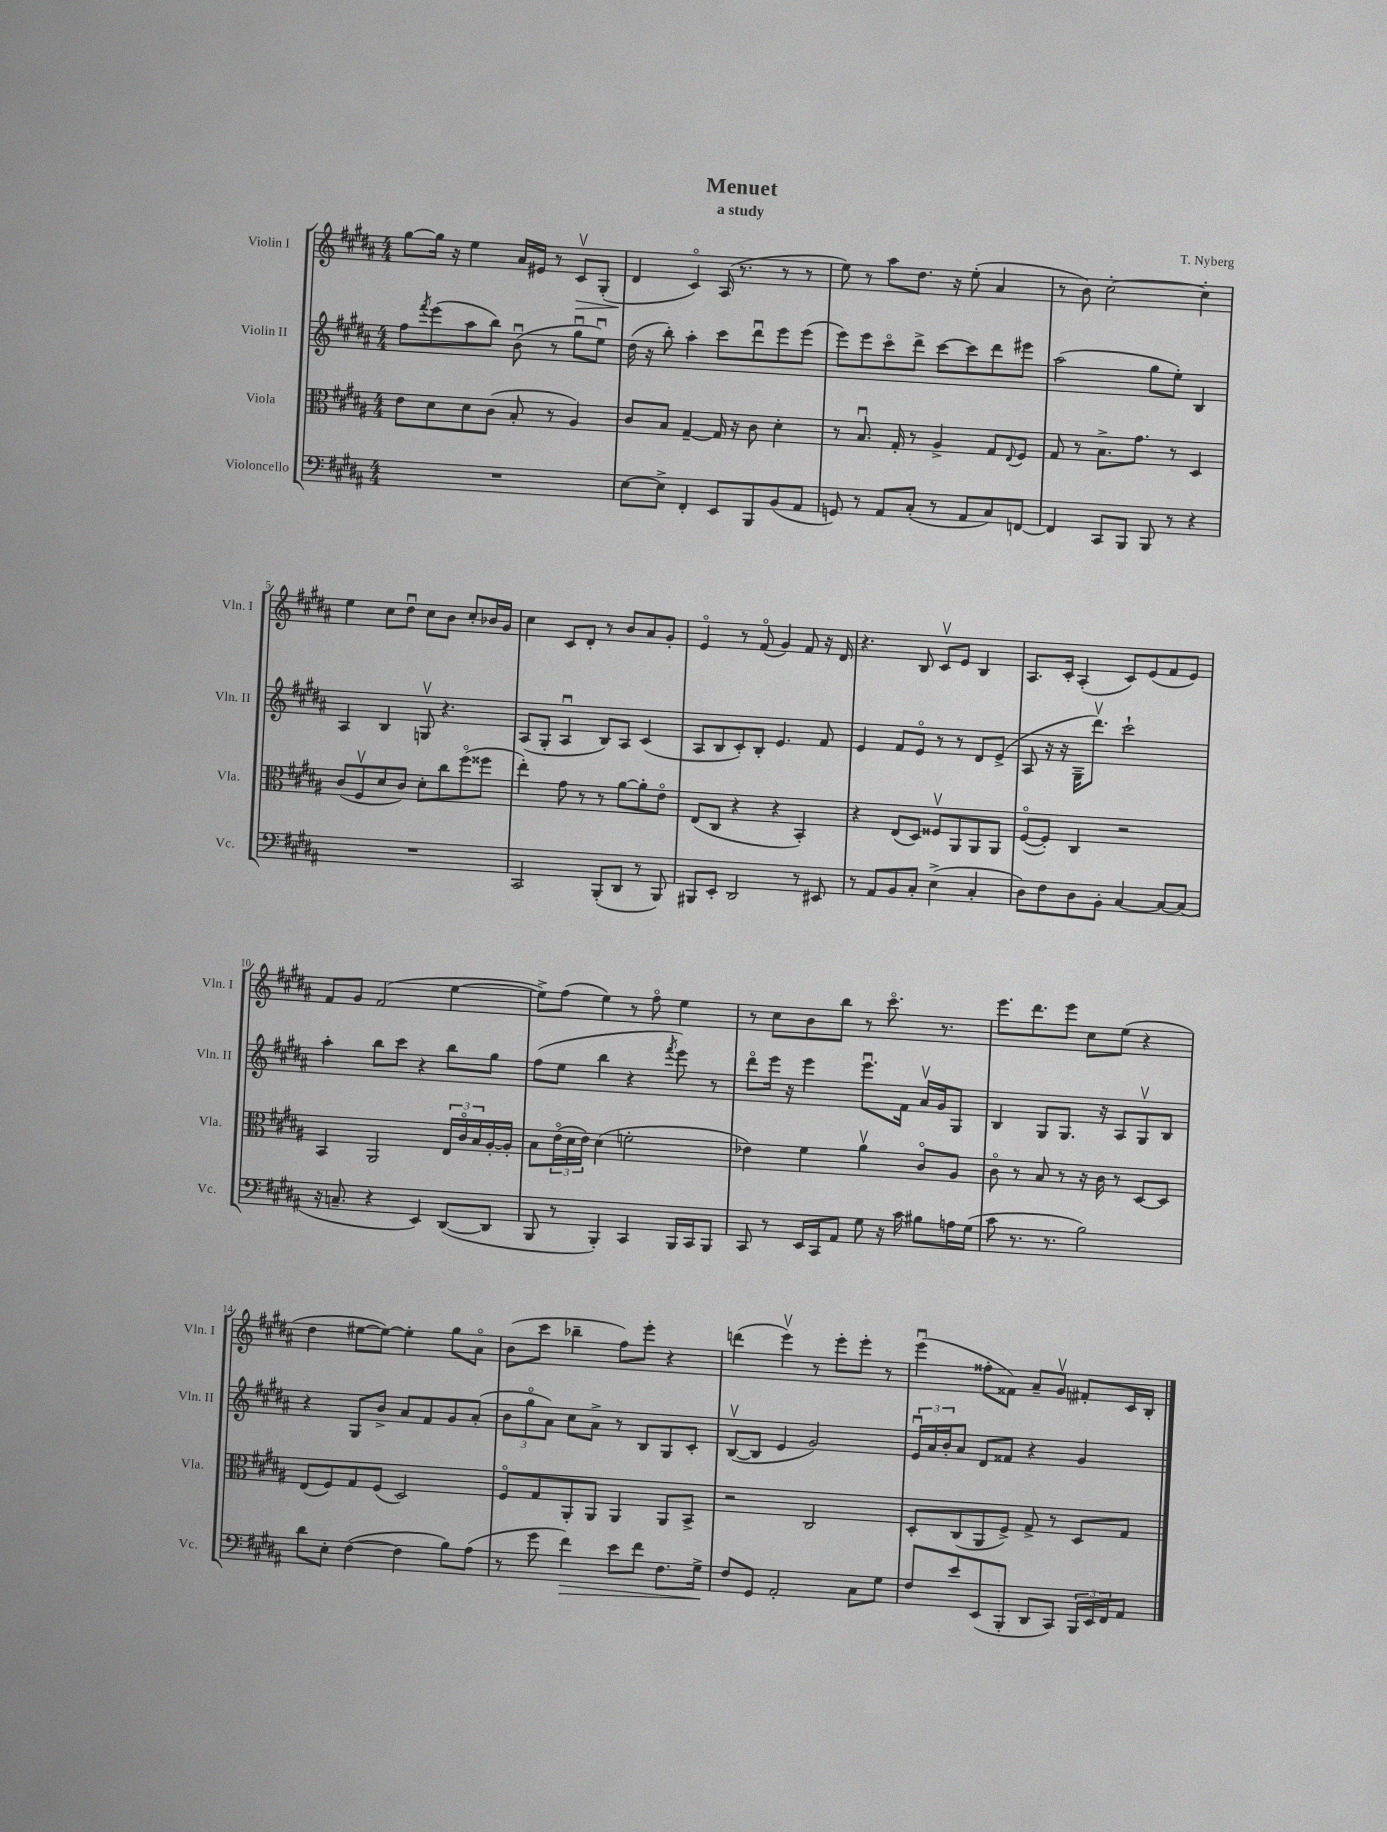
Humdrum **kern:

**kern	**kern	**kern	**kern
*staff4	*staff3	*staff2	*staff1
*clefF4	*clefC3	*clefG2	*clefG2
*k[f#c#g#d#a#]	*k[f#c#g#d#a#]	*k[f#c#g#d#a#]	*k[f#c#g#d#a#]
*M4/4	*M4/4	*M4/4	*M4/4
1r	8e	8ff#	[8gg#
.	.	8qfff#	.
.	8d#	(8eee	16gg#]
.	.	.	16r
.	8d#	8aa#	4ee
.	(8c#	8bb)	.
.	8B'	(8bu	16a#
.	.	.	16e#
.	8r	8r	8r
.	4A#)	8gg#u	8c#v
.	.	8eeu)	(8G#'
=	=	=	=
[8E	8c#	(16dd#	4d#
.	.	16r	.
8E^]	8B	8bb')	.
4FF#'	[4G#~	4aa#'	4c#o)
8EE	16G#]	8ccc#	(16A#
.	16r	.	8.r
8BBB	8c#	8ddd#u	.
(8BB	4d#'	8eee	8r
8AA#	.	(8eee	8r
=	=	=	=
8GG)	8r	8eee)	8ee)
8r	8.Bu	8eee	8r
8AA#	.	8ccc#o	8aa#
.	16G#'	.	.
(8C#'	8r	8ddd#^	8.dd#
8r	4A#^	[8ccc#	.
.	.	.	16r
8AA#	.	8ccc#]	(8ee'
8C#)	8G#	8ddd#	4a#
.	8qqE	.	.
[8FF	8F#	8eee#	.
=	=	=	=
4FF]	8G#	(2aa#	8r
.	8r	.	8b)
8CC#	8.B^	.	[2cc#'
8BBB	.	.	.
.	8.g#	.	.
8BBB	.	8gg#	.
8r	8r	8ee')	.
4r	4D#	4B	4cc#']
=	=	=	=
1r	(8c#	4A#	4ee
.	8F#v	.	.
.	8d#	4B	8cc#
.	8c#)	.	8dd#u
.	8d#'	8Gv	8cc#
.	8cc#	4.r	8b
.	(8ff#o	.	8cc#'
.	8ff##	.	16b-
.	.	.	16g#
=	=	=	=
2CC#	4ee')	(8A#	4cc#
.	.	8G#'	.
.	8g#	4A#u	8c#
.	8r	.	8d#'
(8BBB'	8r	8B)	8r
8DD#	[8a#	8A#	8b
8r	8a#']	(4c#	8a#
8BBB)	8eo	.	8g#'
=	=	=	=
8BBB#	(8E	8A#	4eo
8EE'	8C#	8B	.
2DD#	4r	8c#')	8r
.	.	8B'	(8f#o
.	4r	4.e	4g#)
8r	4BB')	.	8f#
8EE#	.	8f#	16r
.	.	.	16d#
=	=	=	=
8r	4r	4e	4.r
8AA#	.	.	.
8BB	(8E	8f#	.
8C#'	8D#)	8eo	8B
(4E^	8F##v	8r	8c#v
.	8AA#	8r	8e
4C#'	8AA#	8d#	4B
.	8AA#	(8e^	.
=	=	=	=
8D#)	([8F#o	8A#	8.A#
8F#	8F#'])	16r	.
.	.	16r	16c#'
8D#	4C#	16G#~	(4A#'
.	.	8.ddd#v)	.
8BB'	.	.	.
[4C#	2r	2ccc#`	8c#)
.	.	.	(8e
8C#_	.	.	8f#
(8C#]	.	.	8e)
=	=	=	=
16r	4BB	4aa#'	8f#
8.C~	.	.	.
.	.	.	8g#
4r	2AA#	8bb	(2f#
.	.	8ccc#	.
4EE)	.	4r	.
([8DD#	24E	8bb	[4ee
.	24c#o	.	.
.	24B	.	.
8DD#]	[16A#'	8gg#	.
.	16A#']	.	.
=	=	=	=
8BBB	8B	(8ff#	8ee^])
8r	(24eo	8ee	(8ff#
.	24d#	.	.
.	24e)	.	.
4BBB')	(4d#	4bb	4ee)
4CC#	2f'	4r	8r
.	.	.	8ff#o
.	.	8qfff#	.
16BBB	.	8eee)	4ee
16CC#	.	.	.
8BBB	.	8r	.
=	=	=	=
8CC#	4e-)	8ddd#o	8r
8r	.	16eee	8cc#
.	.	16r	.
16EE	4f#	4eee	8b
16CC#	.	.	.
8AA#	.	.	8bb
8G#	4a#v	8.eeeu	8r
16r	.	.	8.ccc#o
16c#	.	16f#	.
8B#	8c#o	16a#v	.
.	.	16g#	8.r
16A	8A#	8G#	.
(16G#	.	.	.
=	=	=	=
8c#	8c#o	4B	8.eee
8.r	8r	.	.
.	.	.	8.ddd#
.	8B	8G#	.
8.r	.	.	.
.	8r	8.G#	8eee
2B)	16r	.	8cc#
.	16c#	16r	.
.	8r	8A#	(8ee
.	[8D#	8G#v	4r
.	8D#]	8B	.
=	=	=	=
8d#	(8E	4r	4dd#
8E'	8F#)	.	.
([4F#	8G#	8G#	[8ee#
.	(8F#	8b^	8ee#_)
4F#]	2D#)	8a#	4ee#']
.	.	8f#	.
8B)	.	8g#	8gg#
(8A#	.	(8a#'	8a#o
=	=	=	=
8r	8F#o	12b	(8b
.	.	12gg#o	.
8g#	8G#	.	8ccc#
.	.	12a#)	.
4f#)	8AA#'	8cc#	4bb-~
.	8AA#	8a#^	.
8e	4AA#	8r	8ff#)
8f#	.	8B	8eee'
8.F#	8AA#	8G#	4r
.	8BB^	8c#'	.
16G#^	.	.	.
=	=	=	=
8F#	2r	([8Bv	(4ddd
8GG#	.	8B]	.
2AA#'	.	4e	4eeev)
.	2C#	2g#)	8r
.	.	.	8eee'
8C#	.	.	8eee'
8G#	.	.	8r
=	=	=	=
8F#	8D#'	24eu	(4eeeu
.	.	24a#	.
.	.	24b'	.
8e	(8C#	8a#	.
(8EE	8AA#	8d#	8ff##'
8BBB'	8F#^)	8f##	8f##)
8DD#	8G#^	4r	8a#~
8CC#)	8r	.	8g#v
24BBB	8D#	4g#	8f#'
24EE	.	.	.
24FF#	.	.	.
8AA#	8G#	.	16c#
.	.	.	16B'
==	==	==	==
*-	*-	*-	*-
